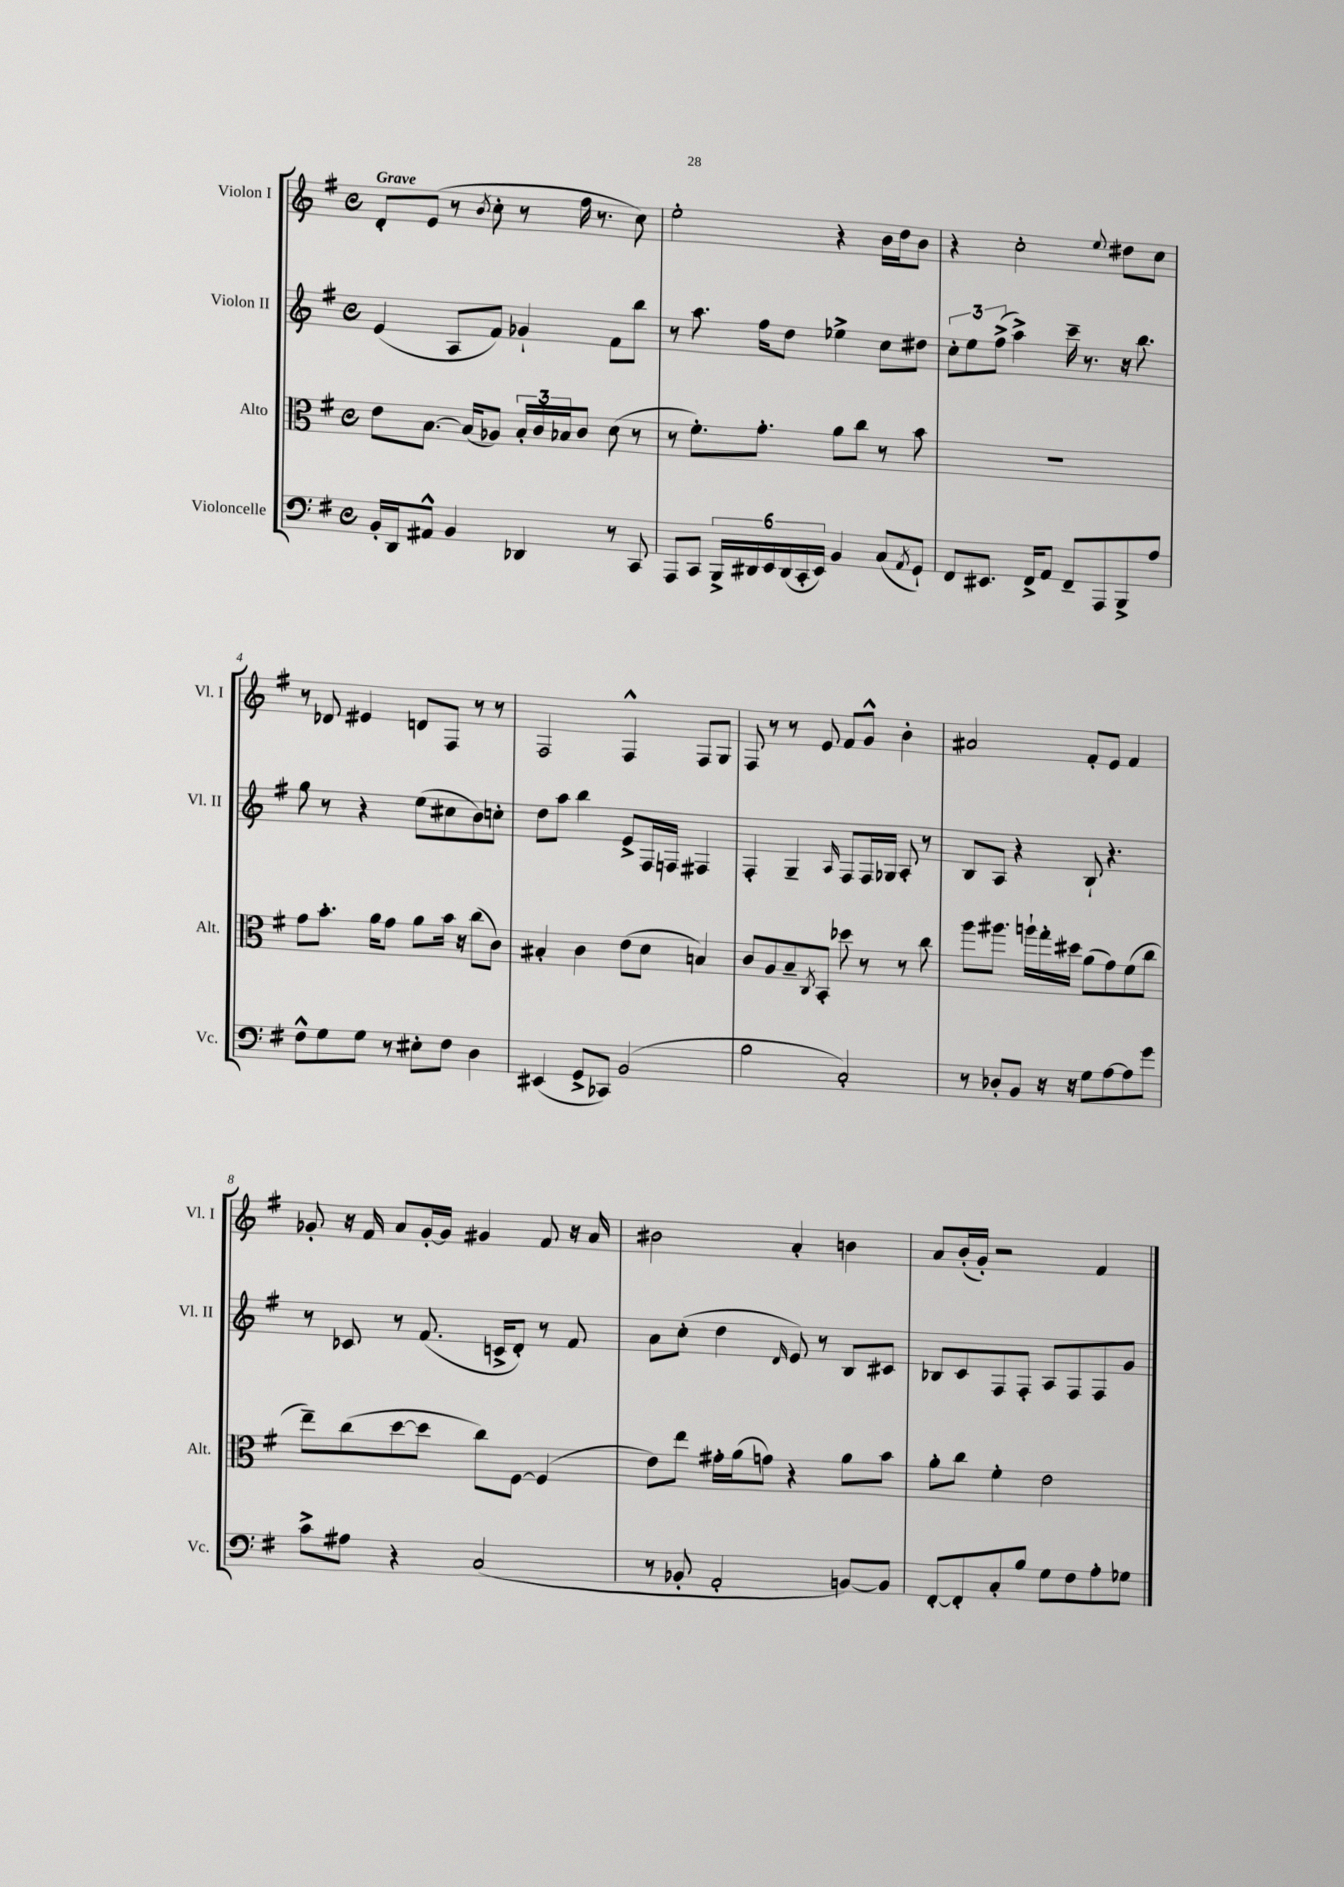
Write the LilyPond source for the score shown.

<<
\new StaffGroup <<
\new Staff = "s0" \with { instrumentName = "Violon I" shortInstrumentName = "Vl. I" } {
    \clef treble \key g \major \defaultTimeSignature \time 4/4 \tempo "Grave"
    d'8-. e'8( r8 \acciaccatura { b'8 } c''8-. r8 fis''16 r8. c''8) |
    e''2-. r4 b'16 d''16 b'8 |
    r4 c''2-. \appoggiatura { e''8 } dis''8 c''8 |
    r8 des'8 eis'4 d'8 fis8 r8 r8 |
    fis2 fis4-^ fis8 g8 |
    fis8 r8 r8 e'8 fis'8 g'8-^ b'4-. |
    ais'2 fis'8-. e'8 fis'4 |
    ges'8-. r16 fis'16 a'8 ges'16~-. ges'16 gis'4 fis'8 r16 a'16 |
    bis'2 a'4-. b'4 |
    a'8 b'16-.( g'16-.) r2 fis'4 \bar "|." |
}
\new Staff = "s1" \with { instrumentName = "Violon II" shortInstrumentName = "Vl. II" } {
    \clef treble \key g \major \defaultTimeSignature \time 4/4
    e'4( a8 fis'8) ges'4-! fis'8 b''8 |
    r8 a''8. fis''16 d''8 ees''4-> c''8 dis''8 |
    \tuplet 3/2 { c''8-. e''8 fis''8->( } a''4->) c'''16-- r8. r16 b''8. |
    g''8 r8 r4 e''8( cis''8 b'8) c''8-. |
    d''8 a''8 b''4 e'8-> fis16 f16 fis4 |
    fis4-. g4-- \grace { a16 } fis8 fis16 ges16 a8-. r8 |
    b8 a8 r4 b8-! r4. |
    r8 ces'8 r8 fis'8.( c'16-> d'8-.) r8 fis'8 |
    a'8 c''8-.( d''4 \grace { d'16 } e'8) r8 b8 cis'8 |
    bes8 c'8 fis8 fis8-. a8 fis8 fis8 g'8 \bar "|." |
}
\new Staff = "s2" \with { instrumentName = "Alto" shortInstrumentName = "Alt." } {
    \clef alto \key g \major \defaultTimeSignature \time 4/4
    e'8 b8.~ b16( aes8) \tuplet 3/2 { b16-. c'16 bes16 } c'8 d'8( r8 |
    r8 fis'8.-.) g'8.-. a'8 c''8 r8 b'8 |
    R1 |
    g'8 b'8.-. a'16 g'8 a'8 b'16 r16 c''8( c'8) |
    bis4-. c'4 e'8( d'8 b4) |
    c'8 a8 b8-- \acciaccatura { c8 } b,8-. des''8 r8 r8 c''8 |
    a''8 ais''8. a''16-! g''16-. dis''16 a'8( g'8) fis'8( c''8 |
    e''8--) c''8( d''8~ d''8 c''8) fis8~ fis4( |
    e'8) e''8 gis'16-. a'16( g'8) r4 a'8 b'8 |
    a'8-. c''8 fis'4-. e'2 \bar "|." |
}
\new Staff = "s3" \with { instrumentName = "Violoncelle" shortInstrumentName = "Vc." } {
    \clef bass \key g \major \defaultTimeSignature \time 4/4
    b,16-. d,16 ais,8-^ b,4 des,4 r8 c,8 |
    a,,8 c,8 \tuplet 6/4 { b,,16-> dis,16 e,16 dis,16( c,16-. e,16) } b,4 c8( \acciaccatura { a,8 } g,8-!) |
    fis,8 eis,8. fis,16-> a,8 fis,8-- a,,8 b,,8-> a8 |
    fis8-^ g8 g8 r8 eis8-. fis8 d4 |
    eis,4( g,8-> ces,8) b,2( |
    b2 c2-.) |
    r8 des8-. b,8 r16 r16 g8 a8~ a8 g'8 |
    c'8-> ais8 r4 c2( |
    r8 bes,8-. a,2-. b,8~) b,8 |
    fis,8~-. fis,8-. c8-. b8 g8 fis8 a8-. ges8 \bar "|." |
}
>>
>>
